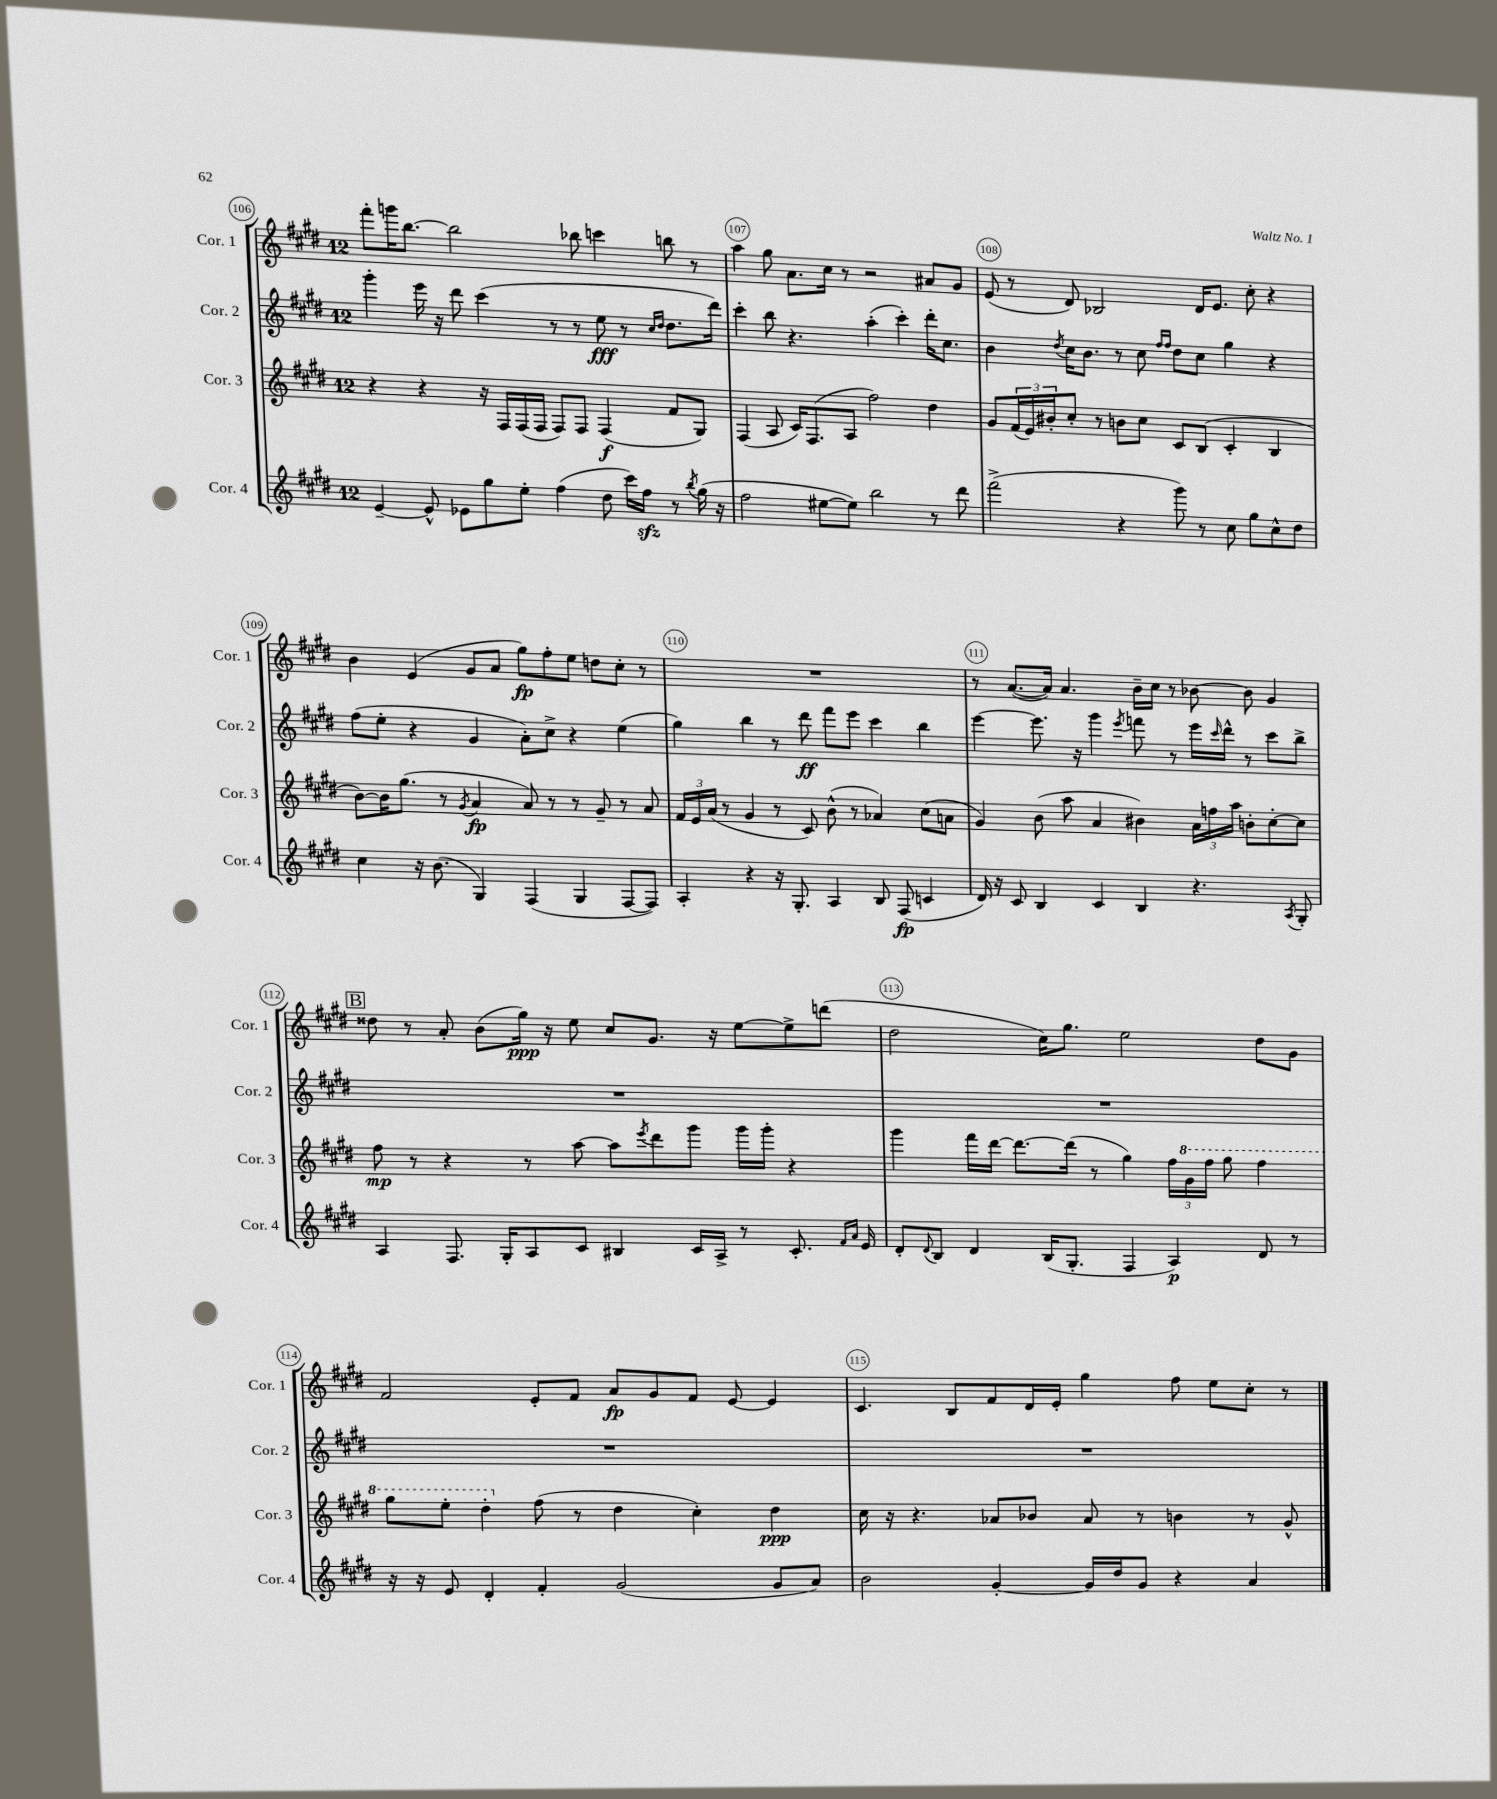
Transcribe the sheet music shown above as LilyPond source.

<<
\new StaffGroup <<
\new Staff = "s0" \with { instrumentName = "Cor. 1" shortInstrumentName = "Cor. 1" } {
    \clef treble \key e \major \once \override Staff.TimeSignature.style = #'single-digit \time 12/8
    fis'''8-. g'''16 b''8.~ b''2 bes''8 c'''4 b''8 r8 |
    a''4 gis''8 a'8. cis''16 r8 r2 ais'8 gis'8 |
    e'8( r8 dis'8) bes2 dis'16 e'8. cis''8-. r4 |
    b'4 e'4( gis'8 a'8 gis''8\fp) fis''8-. e''8 d''8 cis''8-. r8 |
    R1. |
    r8 a'8.~( a'16) a'4. b'16-- cis''16 r8 bes'8~ bes'8 gis'4 |
    \mark \markup { \box "B" } disis''8 r8 a'8-. b'8( gis''16\ppp) r16 e''8 cis''8 gis'8. r16 e''8~ e''8-> d'''8( |
    dis''2 cis''16) gis''8. e''2 dis''8 gis'8 |
    fis'2 e'8-. fis'8 a'8\fp gis'8 fis'8 e'8~ e'4 |
    cis'4. b8 fis'8 dis'16 e'16-. gis''4 fis''8 e''8 cis''8-. r8 \bar "|." |
}
\new Staff = "s1" \with { instrumentName = "Cor. 2" shortInstrumentName = "Cor. 2" } {
    \clef treble \key e \major \once \override Staff.TimeSignature.style = #'single-digit \time 12/8
    gis'''4-. e'''16 r16 dis'''8 cis'''4( r8 r8 e''8\fff r8 \grace { cis''16 dis''16 } dis''8. dis'''16) |
    cis'''4-. b''8 r4. a''4-.( cis'''4-.) dis'''16-. cis''8. |
    b'4 \acciaccatura { dis''8 } cis''16 b'8. r8 cis''8 \grace { fis''16 fis''16 } dis''8 cis''8 gis''4 r4 |
    fis''8( e''8-. r4 gis'4 a'8-.) cis''8-> r4 e''4( |
    gis''4) b''4 r8 dis'''8\ff fis'''8 e'''8 cis'''4 b''4 |
    e'''4~ e'''8. r16 gis'''4 \acciaccatura { e'''8 } f'''8 r8 e'''16 \grace { cis'''16 } dis'''16-^ r8 cis'''8 b''8-> |
    \mark \markup { \box "B" } R1. |
    R1. |
    R1. |
    R1. \bar "|." |
}
\new Staff = "s2" \with { instrumentName = "Cor. 3" shortInstrumentName = "Cor. 3" } {
    \clef treble \key e \major \once \override Staff.TimeSignature.style = #'single-digit \time 12/8
    r4 r4 r16 fis16 fis16( fis16 fis8) fis8 fis4\f( fis'8 gis8) |
    fis4( a8 cis'16) fis8.( a8 fis''2) dis''4 |
    gis'8 \tuplet 3/2 { fis'16( e'16) bis'16-. } cis''8-. r8 b'8 cis''8 cis'8 b8( cis'4-. b4 |
    b'8~) b'16 gis''8.( r8 \acciaccatura { gis'8 } a'4\fp a'8) r8 r8 gis'8-- r8 a'8 |
    \tuplet 3/2 { fis'16 e'16 a'16( } r8 gis'4 r8 cis'8) b'8-^( r8 aes'4) cis''8( a'8 |
    gis'4) b'8( a''8 a'4 bis'4) \tuplet 3/2 { a'16 f''16 a''16 } b'8-. cis''8~-. cis''8 |
    \mark \markup { \box "B" } fis''8\mp r8 r4 r8 a''8~ a''8 \acciaccatura { e'''8 } dis'''8 gis'''8 gis'''16 gis'''16-. r4 |
    gis'''4 fis'''16 dis'''16~ dis'''8.~ dis'''16( r8 gis''4) \tuplet 3/2 { fis''16 \ottava #1 gis''16 fis'''16 } gis'''8 fis'''4 |
    gis'''8 e'''8-. dis'''4-. \ottava #0 fis''8( r8 dis''4 cis''4-.) dis''4\ppp |
    cis''16 r16 r4. aes'8 bes'8 aes'8 r8 b'4 r8 gis'8-^ \bar "|." |
}
\new Staff = "s3" \with { instrumentName = "Cor. 4" shortInstrumentName = "Cor. 4" } {
    \clef treble \key e \major \once \override Staff.TimeSignature.style = #'single-digit \time 12/8
    e'4~-- e'8-^ ees'8 gis''8 e''8-. fis''4( dis''8 cis'''16) fis''16\sfz r8 \acciaccatura { b''8 } gis''16( r16 |
    fis''2 eis''8~ eis''8) b''2 r8 dis'''8 |
    fis'''2->( r4 gis'''8) r8 cis''8 gis''8 cis''8-^ dis''8 |
    cis''4 r16 b'8.( gis4) fis4( gis4 fis8~ fis8) |
    a4-. r4 r16 gis8.-. a4 b8 fis8\fp( c'4 |
    dis'16) r16 cis'8 b4 cis'4 b4 r4. \acciaccatura { a8 } gis8-. |
    \mark \markup { \box "B" } a4 fis8. gis16-. a8 cis'8 bis4 cis'16 a16-> r8 cis'8.-. \grace { fis'16 a'16 } e'16 |
    dis'8-. \appoggiatura { dis'8 } b8 dis'4 b16( gis8.-. fis4 a4\p) dis'8 r8 |
    r16 r16 e'8 dis'4-. fis'4-. gis'2( gis'8 a'8) |
    b'2 gis'4~-. gis'16 dis''16 gis'8 r4 a'4 \bar "|." |
}
>>
>>
\layout { \context { \Score currentBarNumber = #106 \override BarNumber.break-visibility = ##(#f #t #t) barNumberVisibility = #all-bar-numbers-visible \override BarNumber.stencil = #(make-stencil-circler 0.1 0.3 ly:text-interface::print) } }
